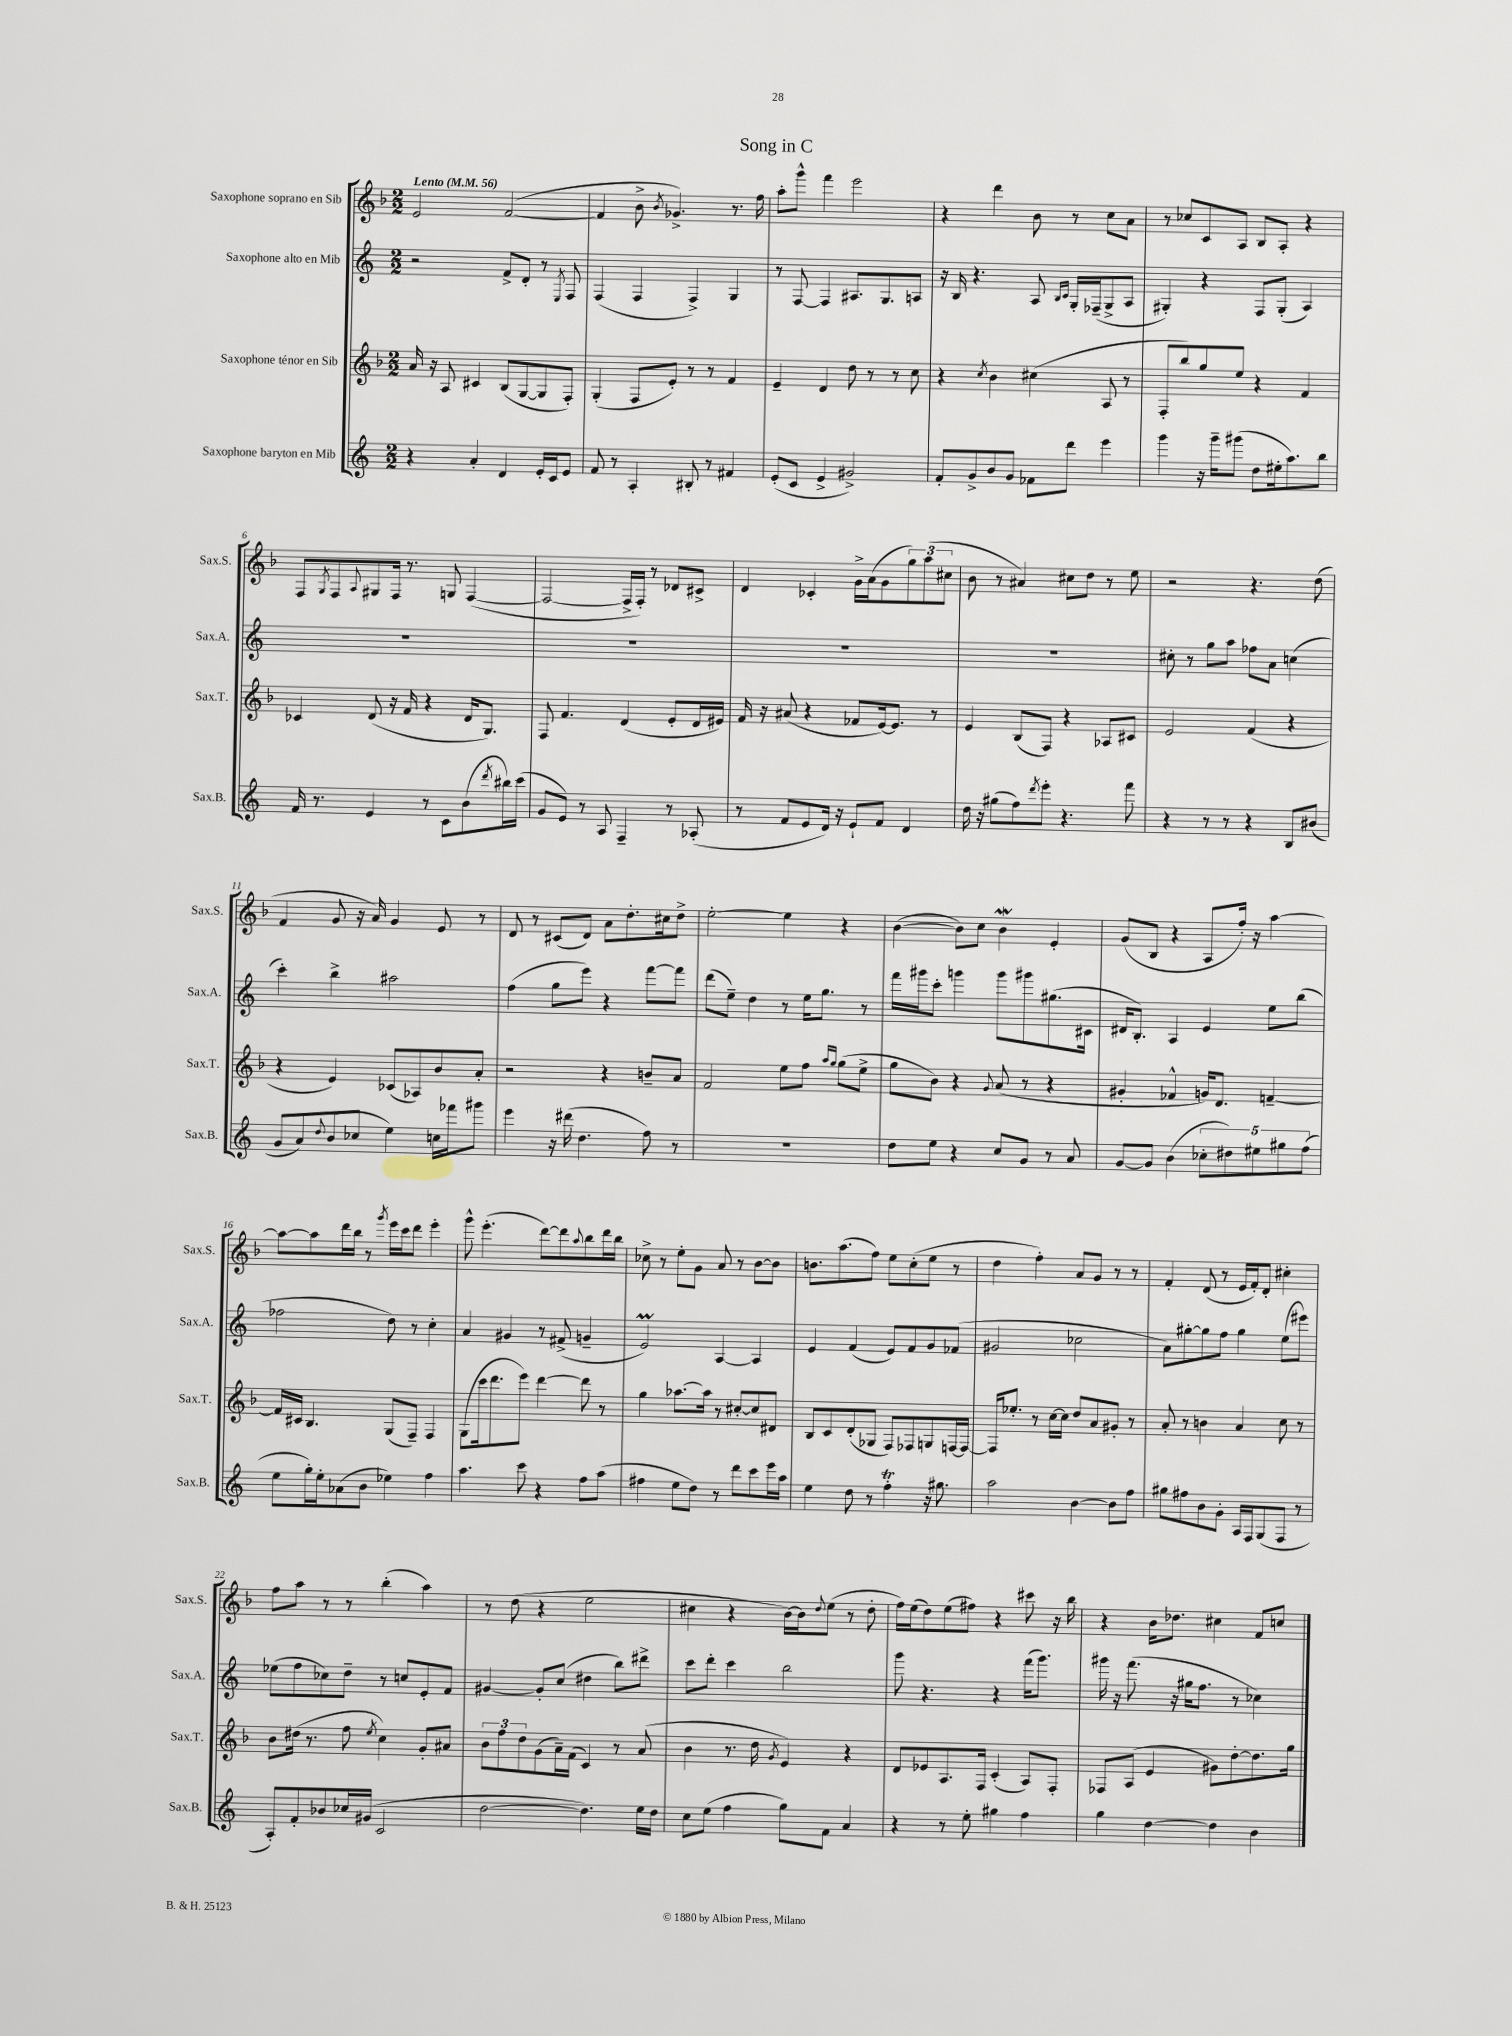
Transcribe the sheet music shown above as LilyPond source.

\header { title = "Song in C" }
<<
\new StaffGroup <<
\new Staff = "s0" \with { instrumentName = "Saxophone soprano en Sib" shortInstrumentName = "Sax.S." } {
    \clef treble \key f \major \numericTimeSignature \time 2/2 \tempo "Lento" 4 = 56
    e'2 f'2~( |
    f'4 bes'8-> \acciaccatura { bes'8 } ges'4.->) r8. f''16 |
    a''8-. g'''8-^ f'''4 e'''2 |
    r4 d'''4 bes'8 r8 c''8 a'8 |
    r8 ces''8 c'8 a8 bes8 a8-. r4 |
    f8 \acciaccatura { g8 } f8 \appoggiatura { a8 } gis8 f16 r8. g8 f4~( |
    f2~ f16-> f16-.) r8 des'8 cis'8-> |
    d'4 ces'4-. g'16-> a'16( g'8 \tuplet 3/2 { g''8) a''8( cis''8 } |
    bes'8 r8 ais'4) cis''8 d''8 r8 e''8 |
    r2 r4. d''8( |
    f'4 g'8 r16 a'16) g'4 e'8 r8 |
    d'8 r8 cis'8( d'8) a'8 d''8.-. cis''16 d''8-> |
    e''2~-. e''4 r4 |
    bes'4~( bes'8) c''8 bes'4\mordent e'4-. |
    g'8( bes8 r4 a8 f''16-.) r16 a''4~ |
    a''8~ a''8 d'''16 bes''16 r8 \acciaccatura { g'''8 } e'''16 c'''16 d'''8 e'''4-. |
    g'''8-^ e'''4.-.( d'''8~) d'''8 \appoggiatura { a''8 } bes''8 d'''16 bes''16 |
    ces''8-> r8 e''8-. g'8 a'8 r8 bes'8~ bes'8 |
    b'8. a''8.( f''8) e''8 c''8-.( e''8 r8 |
    d''4 f''4-.) a'8 g'8 r8 r8 |
    f'4-. d'8( r8 e'16 f'16-.) d'8-. cis''4-. |
    f''8 a''8 r8 r8 bes''4-.( a''4) |
    r8 d''8( r4 e''2 |
    cis''4 r4 bes'16~) bes'16 \appoggiatura { d''8 } e''8( r8 d''8-. |
    f''16) e''16( d''8) e''8( fis''8) r4 cis'''8 r16 bes''16 |
    r4 bes'16 des''8. cis''4 f'8 c''8 \bar "|." |
}
\new Staff = "s1" \with { instrumentName = "Saxophone alto en Mib" shortInstrumentName = "Sax.A." } {
    \clef treble \key c \major \numericTimeSignature \time 2/2
    r2 f'8-> d'8-. r8 \acciaccatura { e8 } f8 |
    f4( f4 f4->) g4 |
    r8 f8~ f4 ais8. g8. a8 |
    r16 b16 r4. a8 \grace { b16 c'16 } g16-. fes16--( g8-> a8 |
    gis4-.) r4 f8 gis8-.( a4) |
    R1 |
    R1 |
    R1 |
    R1 |
    cis''8-. r8 g''8 a''8 fes''8 a'8 c''4( |
    c'''4-.) b''4-> ais''2 |
    f''4( g''8 e'''8) r4 f'''8~ f'''8 |
    d'''8( e''8--) d''4 r8 e''16 g''8. r8 |
    f'''16 gis'''16 c'''8-. g'''4 g'''8 gis'''8 gis''8.( cis'16 |
    dis'16 b8.-.) a4 e'4 e''8 b''8( |
    fes''2 d''8) r8 c''4-. |
    a'4 gis'4 r8 fis'8->( g'4-- |
    e'2\prall) a4~ a4 |
    e'4 f'4( e'8) f'8 g'8 fes'8( |
    gis'2 ces''2 |
    a'8) gis''8~-. gis''8 f''8 gis''4 e''8( eis'''8) |
    ees''8( f''8 ces''8) d''8-- r8 c''8 e'8-. f'8 |
    gis'4~ gis'8-. c''8( dis''4 b''8) dis'''8-> |
    c'''8 d'''8-. c'''4 b''2 |
    g'''8 r4. r4 f'''16( g'''8.) |
    gis'''16 r16 f'''8.( r16 gis''16 f''8. r8 ces''4) \bar "|." |
}
\new Staff = "s2" \with { instrumentName = "Saxophone ténor en Sib" shortInstrumentName = "Sax.T." } {
    \clef treble \key f \major \numericTimeSignature \time 2/2
    a'16 r16 a8 cis'4 bes8( g8~ g8 f8-.) |
    g4-.( f8 e'8-.) r8 r8 f'4 |
    e'4-- d'4 d''8 r8 r8 c''8 |
    r4 \acciaccatura { c''8 } bes'4 cis''4( a8 r8 |
    f8-. bes''8) g''8 e''8 r4 f'4 |
    ces'4 d'8( r16 f'16 r4 d'16 g8.) |
    f8 f'4. d'4( e'8-. d'16 eis'16) |
    f'16 r16 ais'8( r4 fes'8 e'16~) e'8. r8 |
    e'4 bes8( f8) r4 aes8 cis'8 |
    e'2 f'4( r4 |
    r4 e'4) ces'8( aes8) bes'8 a'8-. |
    r2 r4 b'8-- a'8 |
    f'2 e''8 f''8 \grace { a''16 g''16 } g''8( e''8-> |
    g''8 bes'8) r4 \appoggiatura { g'8 } a'8( r8 r4 |
    gis'4-. fes'4-^ g'16) d'8. f'4~-- |
    f'16 cis'16 bes4. g8( f8--) f4 |
    g8( c'''16 d'''8. e'''8) d'''4~ d'''8 r8 |
    g''4 aes''8.~ aes''16 r8 cis''8~-. cis''8 dis'8 |
    bes8 c'8 d'8-.( ges8 f8) fes8 g8 f16~ f16~ |
    f16 ees''8.-. r8 c''16~ c''16 d''8 a'8 gis'8-. r8 |
    a'8-. r8 b'4 a'4 c''8 r8 |
    bes'8 dis''16( r8. f''8 \acciaccatura { e''8 } c''4) g'8-. ais'8 |
    \tuplet 3/2 { bes'8 f''8 d''8 } g'8( a'16--) f'16( c'4) r8 a'8( |
    bes'4 r8. d''16 \acciaccatura { g'8 } e'4) r4 |
    d'8 ees'8 a8. f16 c'4-.( a8) f8-. |
    fes8 a8( e'4 gis'8) d''8~-. d''8. g''16 \bar "|." |
}
\new Staff = "s3" \with { instrumentName = "Saxophone baryton en Mib" shortInstrumentName = "Sax.B." } {
    \clef treble \key c \major \numericTimeSignature \time 2/2
    r4 a'4-. d'4 e'16-. c'16 e'8 |
    f'8 r8 a4-. bis8-. r8 fis'4 |
    e'8-.( c'8 e'4-> gis'2->) |
    f'8-. g'8-> b'8 g'8 fes'8 d'''8 e'''4 |
    g'''4 r16 g'''16-- gis'''8( d''8 eis''16-. a''8.) b''8 |
    f'16 r8. e'4 r8 c'8 b'8( \acciaccatura { d'''8 } bis''16) c'''16( |
    g'8 e'8) r8 a8 f4-- r8 aes8-.( |
    r8 f'8 e'8 d'16) r16 e'8-! f'8 d'4 |
    d''16 r16 gis''8( f''8) \acciaccatura { d'''8 } e'''8-. r4. f'''8 |
    r4 r8 r8 r4 b8 bis'8( |
    g'8 a'8) \appoggiatura { d''8 } b'8( ces''8 e''4) c''16 fes'''16 gis'''8 |
    e'''4 r16 dis'''16( d''4. f''8) r8 |
    R1 |
    d''8 e''8 r4 c''8 g'8 r8 a'8 |
    g'8~ g'8 b'4( \tuplet 5/4 { ces''8-. dis''8) eis''8 gis''8 f''8( } |
    e''8 g''16-.) e''16-. aes'8( b'8 ees''4) f''4 |
    a''4. c'''8 r4 f''8 a''8( |
    fis''4 e''8 d''8) r8 d'''8 c'''8 e'''16 a''16 |
    e''4 d''8 r8 f''4-.\trill r16 gis''8. |
    a''2 b'4~ b'8 f''8 |
    gis''8 fis''8 b'8 g'8-. a16 f16 g8( f8 r8 |
    a8-.) f'8-. bes'8 ces''16 gis'16( c'2 |
    d''2~ d''4.) e''16 d''16 |
    c''8 e''8( f''4 g''8) f'8 a'4 |
    r4 r8 e''8-. gis''4 f''4 |
    g''4 d''4~ d''4 b'4 \bar "|." |
}
>>
>>
